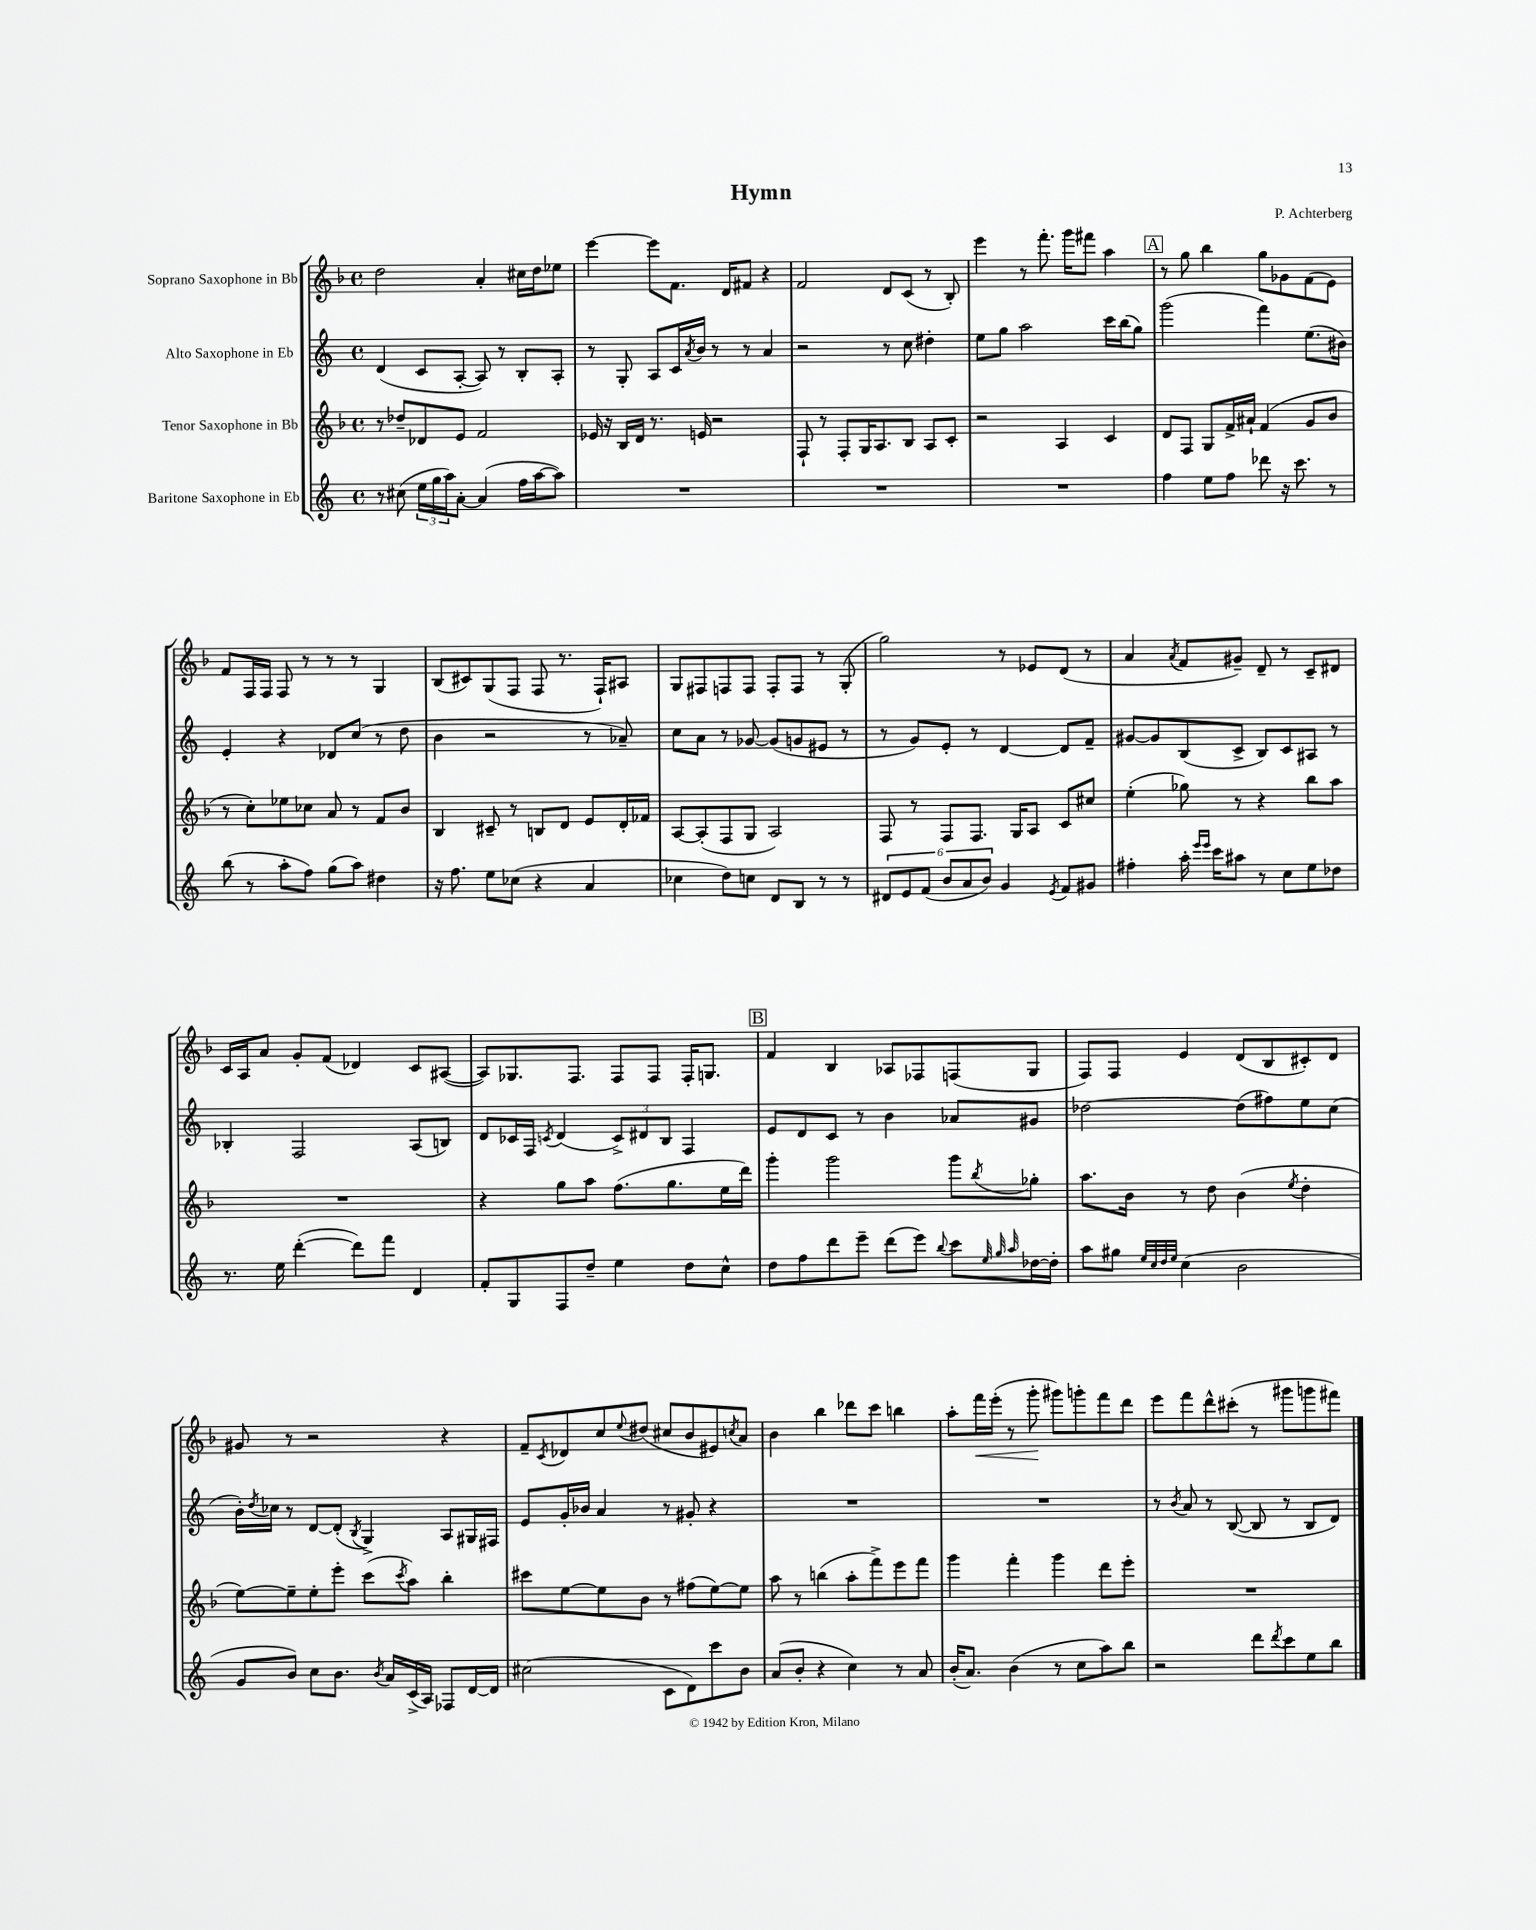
\header { title = "Hymn" composer = "P. Achterberg" }
<<
\new StaffGroup <<
\new Staff = "s0" \with { instrumentName = "Soprano Saxophone in Bb" } {
    \clef treble \key f \major \defaultTimeSignature \time 4/4
    d''2 a'4-. cis''16 d''16 ees''8 |
    e'''4~ e'''8 f'8. d'16 fis'8 r4 |
    f'2 d'8 c'8( r8 bes8-.) |
    e'''4 r8 f'''8.-. g'''16 fis'''8 a''4 |
    \mark \markup { \box "A" } r8 g''8 bes''4 g''8 ges'8 f'8( e'8) |
    f'8 f16 f16 f8 r8 r8 r8 g4 |
    bes8( cis'8) g8( f8 f8 r8. f16-!) ais8 |
    g8 fis8 f8 f8 f8-. f8 r8 g8-.( |
    g''2) r8 ees'8 d'8( r8 |
    a'4 \acciaccatura { a'8 } f'8 gis'8--) d'8-- r8 c'8-- dis'8 |
    c'16 a16 a'8 g'8-. f'8( des'4) c'8 ais8~( |
    ais8) ges8. f8. f8 f8 f16-. g8. |
    \mark \markup { \box "B" } f'4 bes4 aes8 fes8 f8( g8 |
    f8) f8 e'4 d'8( bes8 cis'8-.) d'8 |
    gis'8 r8 r2 r4 |
    f'8-- \acciaccatura { c'8 } des'8 c''8 \appoggiatura { e''8 } dis''8( cis''8 bes'8 eis'8) \acciaccatura { c''8 } a'8 |
    bes'4 bes''4 des'''8 c'''8 b''4 |
    a''8-. f'''16\< e'''16-.( r8 g'''8-.\! gis'''8) g'''8-. f'''8 d'''8 |
    e'''8 f'''8 d'''8-^ cis'''8-.( r8 gis'''8 g'''8 fis'''8) \bar "|." |
}
\new Staff = "s1" \with { instrumentName = "Alto Saxophone in Eb" } {
    \clef treble \key c \major \defaultTimeSignature \time 4/4
    d'4( c'8 a8~-. a8) r8 b8-. a8-. |
    r8 g8-. a8 c'16 \acciaccatura { a'8 } b'16 r8 r8 a'4 |
    r2 r8 c''8 dis''4-. |
    e''8 g''8 a''2 c'''16 b''16( g''8) |
    \mark \markup { \box "A" } g'''2( f'''4) e''8.( bis'16) |
    e'4-. r4 des'8 c''8( r8 d''8 |
    b'4 r2 r8 aes'8--) |
    c''8 a'8 r8 ges'8~ ges'8( g'8 eis'8 r8 |
    r8 g'8) e'8-. r8 d'4~ d'8 f'8-- |
    gis'8~ gis'8 b8( c'8-> b8) c'8 ais8 r8 |
    bes4-. f2 a8( b8) |
    d'8 ces'16 f16 \acciaccatura { c'8 } d'4( \tuplet 3/2 { c'8->) dis'8 b8 } f4 |
    \mark \markup { \box "B" } e'8 d'8 c'8 r8 b'4 aes'8 gis'8 |
    des''2~ des''8( fis''8) e''8 c''8( |
    b'16-.) \acciaccatura { d''8 } ces''16 r8 d'8~ d'8-.( \acciaccatura { b8 } g4->) a8 gis16 fis16 |
    e'8 g'16-. bes'16 a'4 r8 gis'8-. r4 |
    R1 |
    R1 |
    r8 \acciaccatura { b'8 } a'8 r8 b8~( b8 r8 b8 d'8) \bar "|." |
}
\new Staff = "s2" \with { instrumentName = "Tenor Saxophone in Bb" } {
    \clef treble \key f \major \defaultTimeSignature \time 4/4
    r8 des''8-- des'8 e'8 f'2 |
    ees'16 r16 bes16 d'16 r8. e'16 r2 |
    f8-! r8 f8-. g16 a8. bes8 a8 c'8-. |
    r2 a4 c'4 |
    \mark \markup { \box "A" } d'8 f8 g8 f'16-> ais'16-! f'4( g'8 bes'8 |
    r8 c''8-.) ees''8 ces''8 a'8 r8 f'8 bes'8 |
    bes4 cis'8-- r8 b8 d'8 e'8 d'16-. fes'16 |
    a8~ a8-.( f8 g8 a2) |
    f8 r8 f8 f8. g16 a8 c'8 cis''8 |
    e''4-.( ges''8) r8 r4 bes''8 a''8 |
    R1 |
    r4 g''8 a''8 f''8.( g''8. e''16 d'''16) |
    \mark \markup { \box "B" } g'''4-. g'''2 g'''8 \acciaccatura { bes''8 } ges''8-. |
    a''8. bes'16 r8 d''8 bes'4( \acciaccatura { e''8 } d''4-. |
    e''8~) e''8-- e''8-. e'''8-. c'''8( \acciaccatura { c'''8 } a''8) bes''4-. |
    cis'''8 e''8~ e''8 bes'8 r8 fis''8( e''8~) e''8 |
    a''8 r8 b''4( a''8-. f'''8->) e'''8 f'''8 |
    g'''4 f'''4-. g'''4 d'''8 e'''8-. |
    R1 \bar "|." |
}
\new Staff = "s3" \with { instrumentName = "Baritone Saxophone in Eb" } {
    \clef treble \key c \major \defaultTimeSignature \time 4/4
    r8 cis''8( \tuplet 3/2 { e''16 g''16 a''16) } a'8~-. a'4( f''16 a''16~ a''8) |
    R1 |
    R1 |
    R1 |
    \mark \markup { \box "A" } f''4 e''8 f''8 des'''8 r16 c'''8. r8 |
    b''8( r8 a''8-. f''8) g''8( a''8) dis''4 |
    r16 f''8. e''8 ces''8( r4 a'4 |
    ces''4 d''8) c''8 d'8 b8 r8 r8 |
    \tuplet 6/4 { dis'8 e'8 f'8( b'8 a'8 b'8) } g'4 \acciaccatura { e'8 } f'8 gis'8 |
    fis''4-. a''16-. \grace { e'''16 e'''16 } c'''16 ais''8 r8 c''8 e''8 des''8 |
    r8. e''16 d'''4~-.( d'''8) f'''8 d'4 |
    f'8-. g8 f8 d''8-- e''4 d''8 c''8-^ |
    \mark \markup { \box "B" } d''8 f''8 d'''8 e'''8-- d'''8( e'''8) \appoggiatura { b''8 } c'''8 \grace { e''32 g''32 a''32 } des''16~ des''16-. |
    a''8 gis''8 \grace { e''32 c''32 d''32 e''32 } c''4( b'2 |
    g'8 b'8) c''8 b'8. \acciaccatura { b'8 } a'16 c'16->( a16) fes8 d'16~ d'16 |
    cis''2( c'8 d'8) c'''8 b'8 |
    a'8( b'8-. r4 c''4) r8 a'8 |
    b'16-.( a'8.) b'4( r8 c''8 a''8) b''8 |
    r2 d'''8 \acciaccatura { d'''8 } c'''8 e''8 b''8 \bar "|." |
}
>>
>>
\layout { \context { \Score \remove "Bar_number_engraver" } }
